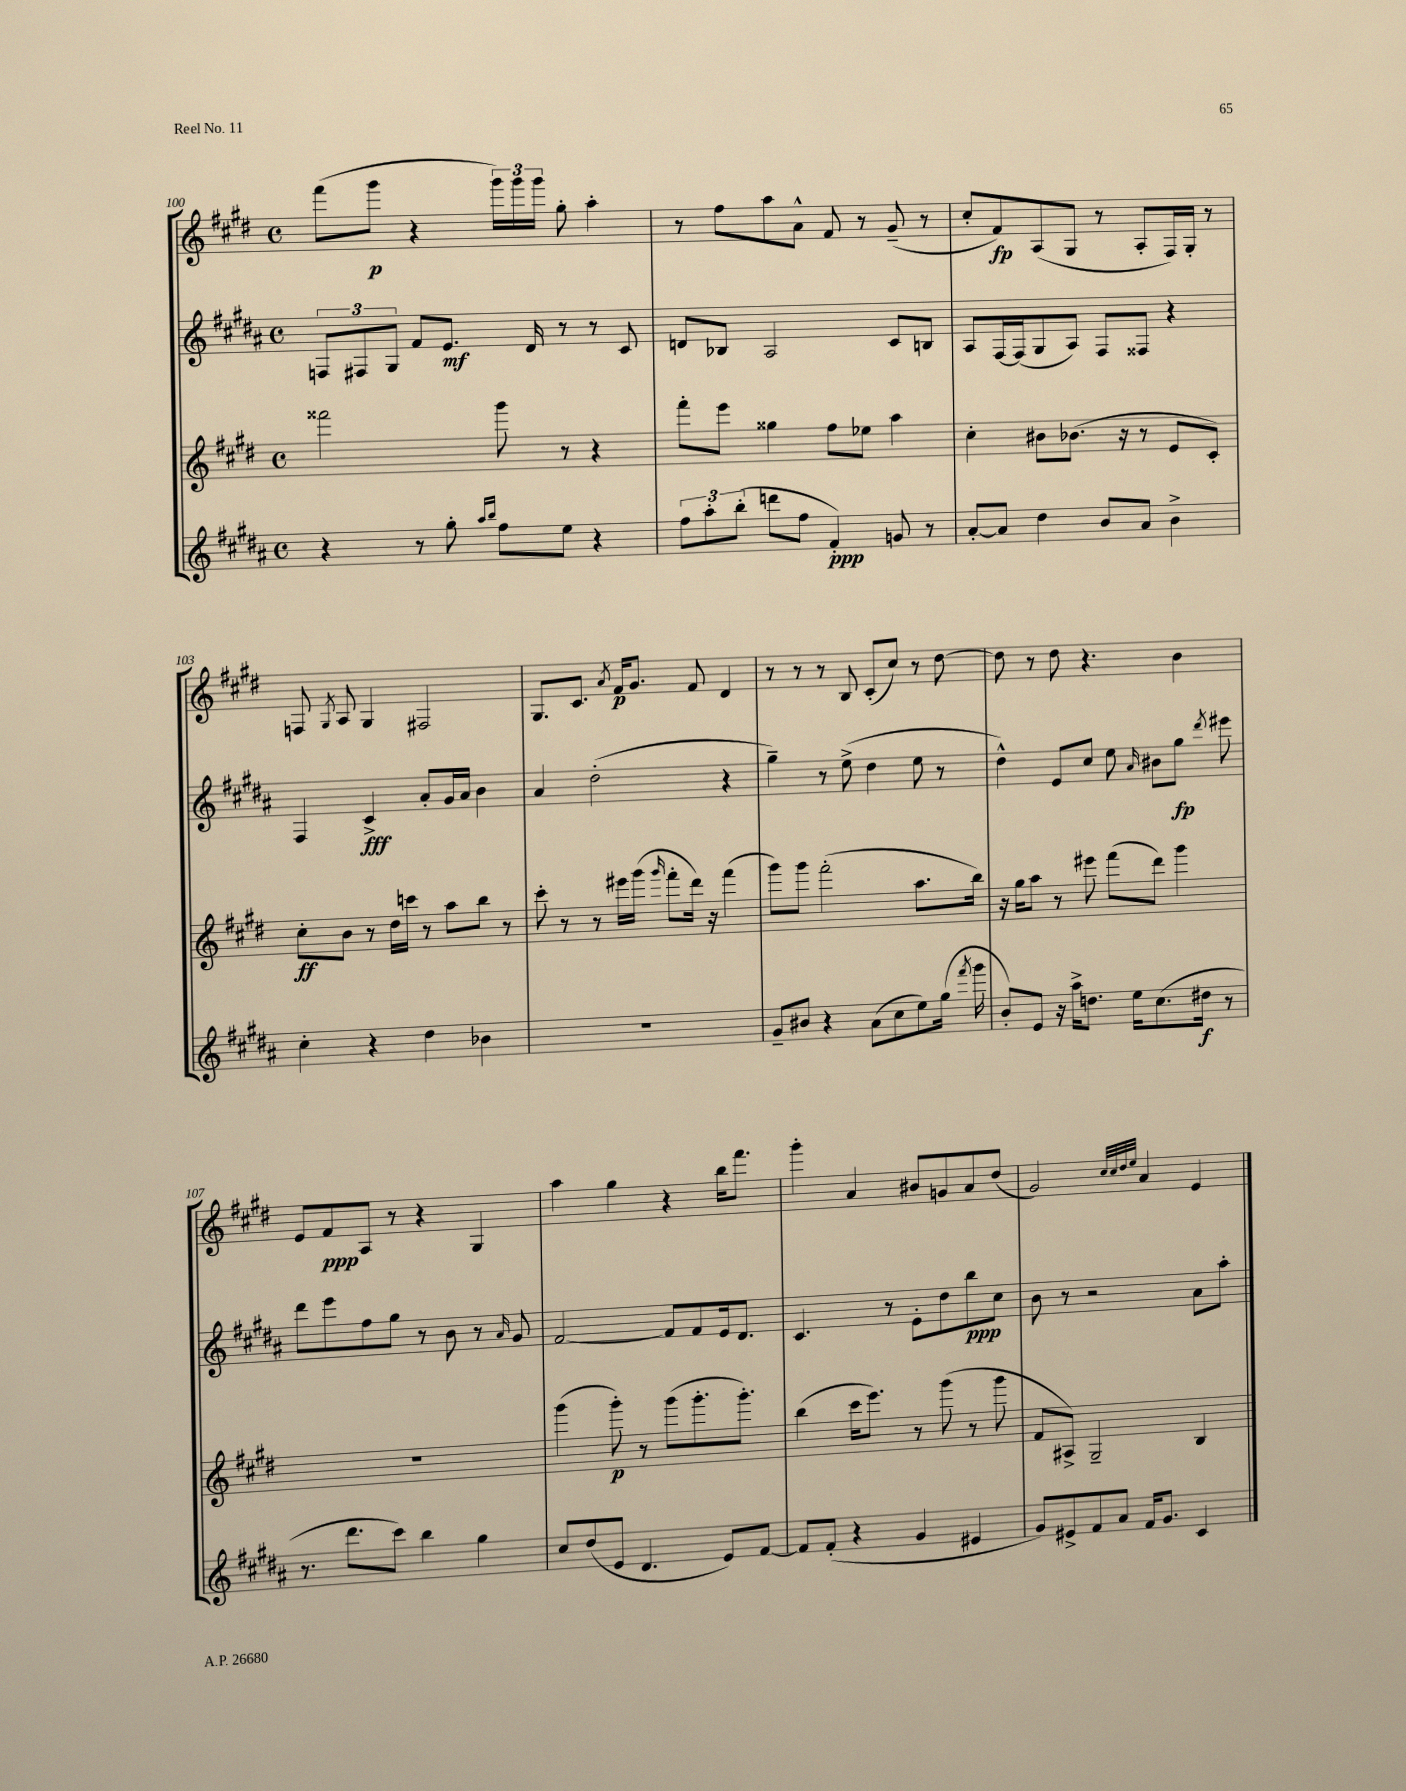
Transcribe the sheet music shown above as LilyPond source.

<<
\new StaffGroup <<
\new Staff = "s0" {
    \clef treble \key e \major \defaultTimeSignature \time 4/4
    \autoBeamOff fis'''8[( gis'''8]\p r4 \tuplet 3/2 { gis'''16[) gis'''16 gis'''16] } gis''8-. a''4-. |
    r8 fis''8[ a''8 a'8]-^ fis'8 r8 gis'8--( r8 |
    cis''8[-. fis'8\fp) a8( gis8] r8 a8[-. fis16) gis16]-. r8 |
    f8 \acciaccatura { gis8 } a8 gis4 fis2 |
    gis8.[ cis'8.] \acciaccatura { a'8 } fis'16[\p gis'8.] fis'8 dis'4 |
    r8 r8 r8 b8 cis'8[-.( cis''8]) r8 dis''8~ |
    dis''8 r8 dis''8 r4. b'4 |
    e'8[ fis'8\ppp a8] r8 r4 gis4 |
    a''4 gis''4 r4 b''16[ fis'''8.] |
    gis'''4-. a'4 bis'8[ g'8 a'8 dis''8]( |
    gis'2) \grace { cis''32[ cis''32 dis''32 e''32] } a'4 e'4 \bar "|." |
}
\new Staff = "s1" {
    \clef treble \key b \major \defaultTimeSignature \time 4/4
    \autoBeamOff \tuplet 3/2 { f8[ fis8 gis8] } fis'8[ e'8.]\mf dis'16 r8 r8 cis'8 |
    d'8[ bes8] ais2 cis'8[ b8] |
    ais8[ fis16~ fis16( gis8 ais8]) fis8[ fisis8] r4 |
    fis4 cis'4->\fff ais'8[-. gis'16 ais'16] b'4 |
    ais'4 dis''2-.( r4 |
    gis''4--) r8 e''8->( dis''4 e''8 r8 |
    dis''4-^) e'8[ cis''8] e''8 \grace { ais'16 } bis'8[ gis''8]\fp \acciaccatura { dis'''8 } eis'''8 |
    dis'''8[ e'''8 fis''8 gis''8] r8 b'8 r8 \grace { ais'16 } gis'8 |
    fis'2~ fis'8[ fis'8 e'16 dis'8.] |
    cis'4. r8 e'8[-. dis''8 b''8\ppp cis''8] |
    b'8 r8 r2 ais'8[ ais''8]-. \bar "|." |
}
\new Staff = "s2" {
    \clef treble \key e \major \defaultTimeSignature \time 4/4
    \autoBeamOff fisis'''2 gis'''8 r8 r4 |
    fis'''8[-. e'''8] gisis''4 fis''8[ ees''8] a''4 |
    cis''4-. bis'8[ bes'8.]( r16 r8 e'8[ cis'8]-.) |
    cis''8[-.\ff b'8] r8 dis''16[ c'''16] r8 a''8[ b''8] r8 |
    cis'''8-. r8 r8 eis'''16[ gis'''16]( \grace { gis'''16 } fis'''8[-. dis'''16]) r16 fis'''4( |
    gis'''8[) gis'''8] fis'''2-.( a''8.[ b''16]) |
    r16 gis''16[ a''8] r8 eis'''8 fis'''8[( dis'''8]) gis'''4 |
    R1 |
    gis'''4( gis'''8-.\p) r8 gis'''8[( gis'''8.-. gis'''8.]-.) |
    b''4( cis'''16[ e'''8.]) r8 gis'''8( r8 gis'''8 |
    fis'8[ ais8]->) gis2-- b4 \bar "|." |
}
\new Staff = "s3" {
    \clef treble \key b \major \defaultTimeSignature \time 4/4
    \autoBeamOff r4 r8 gis''8-. \grace { ais''16[ b''16] } fis''8[ e''8] r4 |
    \tuplet 3/2 { fis''8[ ais''8-. b''8]-.( } d'''8[ fis''8] fis'4-.\ppp) g'8 r8 |
    ais'8[~-. ais'8] dis''4 b'8[ ais'8] b'4-> |
    cis''4-. r4 dis''4 bes'4 |
    R1 |
    gis'8[-- bis'8] r4 ais'8[( cis''8 e''8) gis''16]( \acciaccatura { fis'''8 } gis'''16 |
    b'8[-.) e'8] r16 ais''16[-> d''8.] e''16[ cis''8.( dis''16]\f r8 |
    r8. dis'''8.[ cis'''8]) b''4 gis''4 |
    cis''8[ dis''8( e'8] dis'4. e'8[) fis'8]~ |
    fis'8[ fis'8]-.( r4 gis'4 eis'4 |
    gis'8[) eis'8-> fis'8 ais'8] fis'16[ gis'8.] cis'4 \bar "|." |
}
>>
>>
\layout { \context { \Score currentBarNumber = #100 } }
